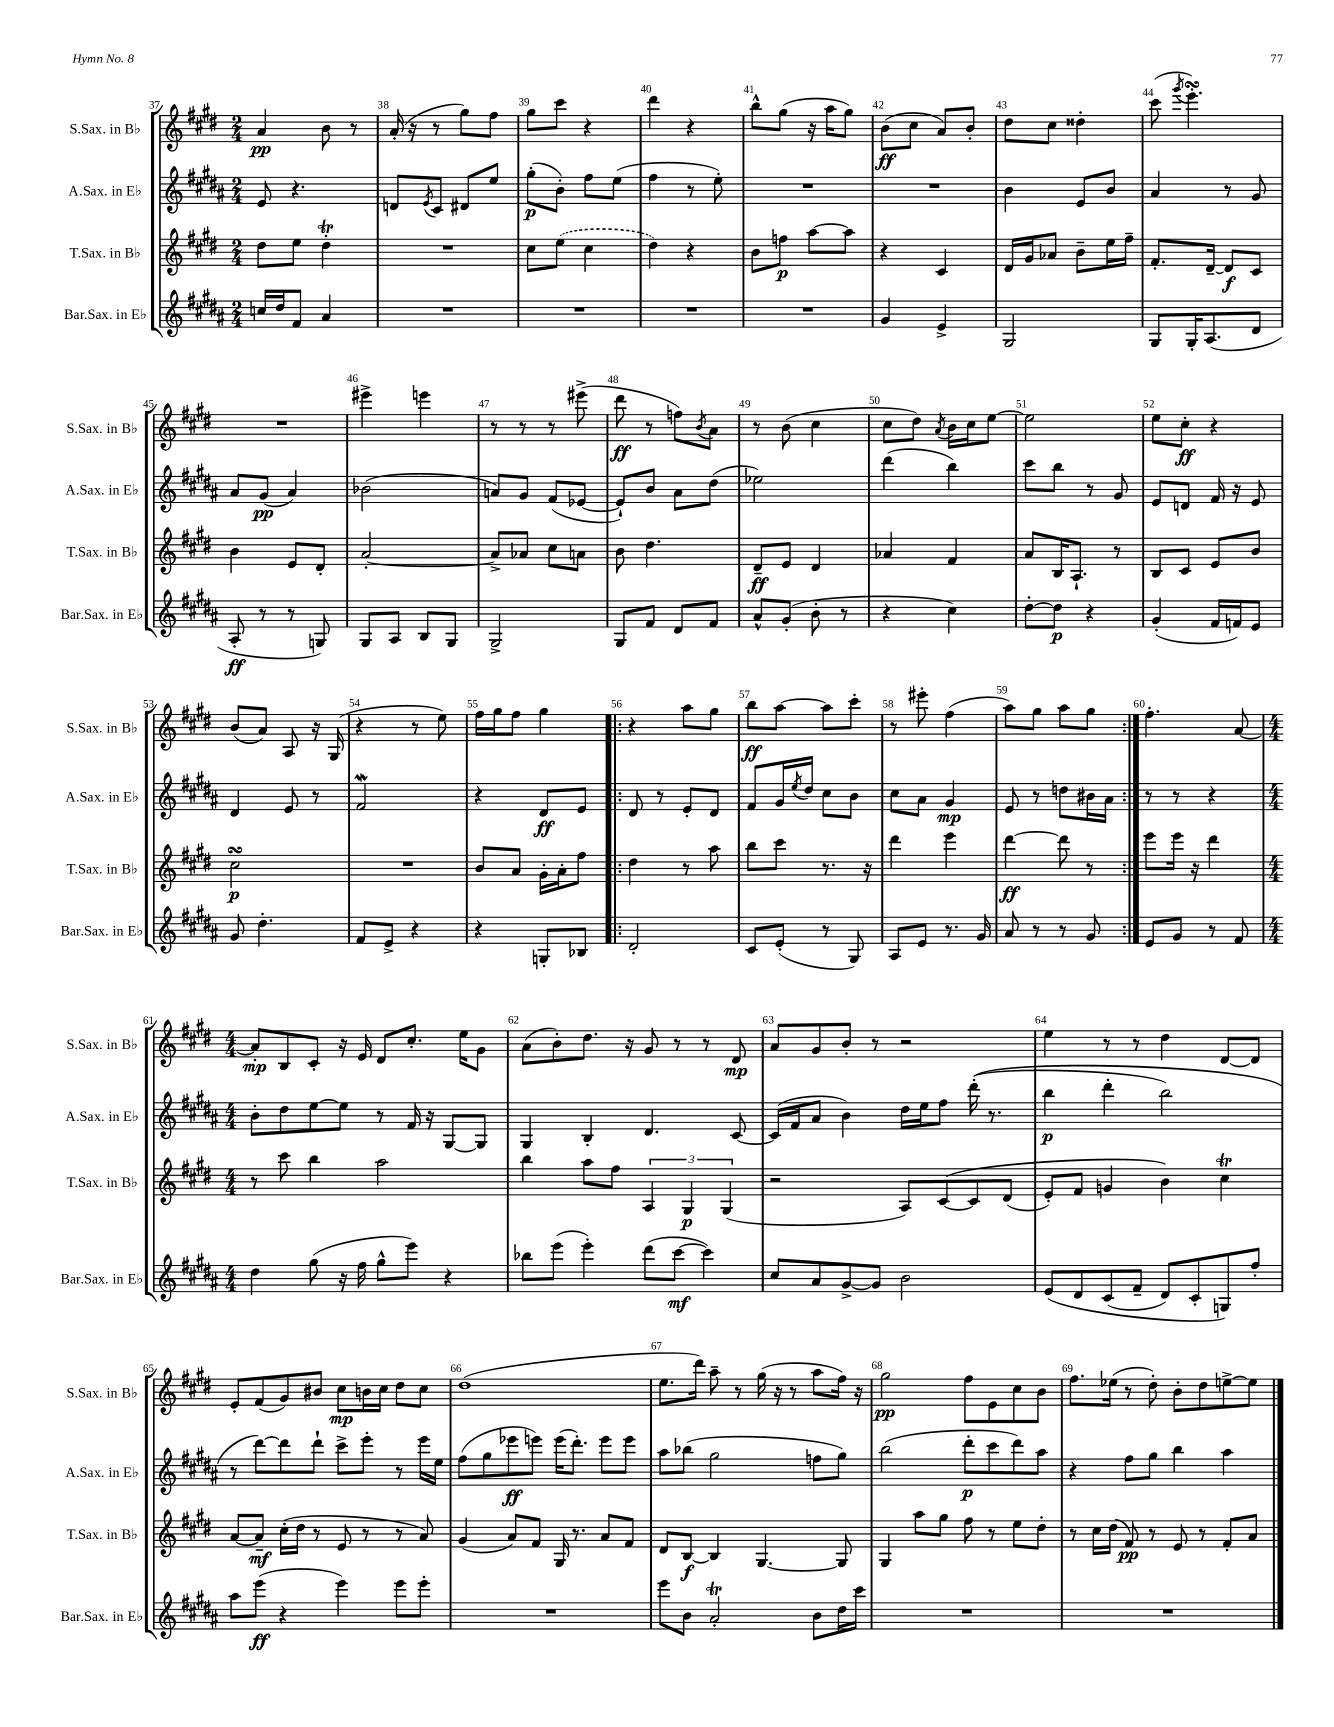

**kern	**dynam	**kern	**dynam	**kern	**dynam	**kern	**dynam
*part4	*part4	*part3	*part3	*part2	*part2	*part1	*part1
*staff4	*staff4	*staff3	*staff3	*staff2	*staff2	*staff1	*staff1
*I"Bar.Sax. in E♭	*	*I"T.Sax. in B♭	*	*I"A.Sax. in E♭	*	*I"S.Sax. in B♭	*
*I'Bar.Sax. in E♭	*	*I'T.Sax. in B♭	*	*I'A.Sax. in E♭	*	*I'S.Sax. in B♭	*
*clefG2	*	*clefG2	*	*clefG2	*	*clefG2	*
*k[f#c#g#d#a#]	*	*k[f#c#g#d#]	*	*k[f#c#g#d#a#]	*	*k[f#c#g#d#]	*
*M2/4	*	*M2/4	*	*M2/4	*	*M2/4	*
=37	=37	=37	=37	=37	=37	=37	=37
16ccn/LL	.	8dd#\L	.	8e/	.	4a/	pp
16dd#/J	.	.	.	.	.	.	.
8f#/J	.	8ee\J	.	4.r	.	.	.
4a#/	.	4dd#t'\	.	.	.	8b\	.
.	.	.	.	.	.	8r	.
=38	=38	=38	=38	=38	=38	=38	=38
2r	.	2r	.	8dn/L	.	(16a'/	.
.	.	.	.	.	.	16r	.
.	.	.	.	8qe/	.	.	.
.	.	.	.	8c#/J	.	8r	.
.	.	.	.	8d#X/L	.	8gg#\L)	.
.	.	.	.	8ee/J	.	8ff#\J	.
=39	=39	=39	=39	=39	=39	=39	=39
2r	.	8cc#\L	.	(8gg#'\L	p	8gg#\L	.
.	.	(8ee\J	.	8b'\J)	.	8ccc#\J	.
.	.	4cc#\	.	8ff#\L	.	4r	.
.	.	.	.	(8ee\J	.	.	.
=40	=40	=40	=40	=40	=40	=40	=40
2r	.	4dd#\)	.	4ff#\	.	4ddd#\	.
.	.	4r	.	8r	.	4r	.
.	.	.	.	8ee'\)	.	.	.
=41	=41	=41	=41	=41	=41	=41	=41
2r	.	8b\L	.	2r	.	8bb^^\L	.
.	.	8ffn\J	p	.	.	(8gg#\J	.
.	.	[8aa\L	.	.	.	16r	.
.	.	.	.	.	.	16aa\KL	.
.	.	8aa\J]	.	.	.	8gg#\J)	.
=42	=42	=42	=42	=42	=42	=42	=42
4g#/	.	4r	.	2r	.	(8b\L	ff
.	.	.	.	.	.	8cc#\J	.
4e^/	.	4c#/	.	.	.	8a/L)	.
.	.	.	.	.	.	8b'/J	.
=43	=43	=43	=43	=43	=43	=43	=43
2G#/	.	16d#/LL	.	4b\	.	8dd#\L	.
.	.	16g#/J	.	.	.	.	.
.	.	8a-X/J	.	.	.	8cc#\J	.
.	.	8b~\L	.	8e/L	.	4dd##X'\	.
.	.	16ee\L	.	8b/J	.	.	.
.	.	16ff#~\JJ	.	.	.	.	.
=44	=44	=44	=44	=44	=44	=44	=44
8G#/L	.	8.f#'/L	.	4a#/	.	(8ccc#\	.
.	.	.	.	.	.	8qggg#/	.
16G#'/K	.	.	.	.	.	4.eeesSSs'\)	.
(8.A#/	.	[16d#~/Jk	.	.	.	.	.
.	.	8d#/L]	f	8r	.	.	.
8d#/J	.	8c#/J	.	8g#/	.	.	.
!!LO:LB:g=z
=45	=45	=45	=45	=45	=45	=45	=45
8A#'/	ff	4b\	.	8a#/L	.	2r	.
8r	.	.	.	(8g#/J	pp	.	.
8r	.	8e/L	.	4a#/)	.	.	.
8Gn/)	.	8d#'/J	.	.	.	.	.
=46	=46	=46	=46	=46	=46	=46	=46
8G#/L	.	[2a'/	.	(2b-X\	.	4eee#X^\	.
8A#/J	.	.	.	.	.	.	.
8B/L	.	.	.	.	.	4eeen\	.
8G#/J	.	.	.	.	.	.	.
=47	=47	=47	=47	=47	=47	=47	=47
2G#^/	.	8a^/L]	.	8an/L)	.	8r	.
.	.	8a-X/J	.	8g#/J	.	8r	.
.	.	8cc#\L	.	(8f#/L	.	8r	.
.	.	8an\J	.	[8e-X/J	.	(8eee#X^\	.
=48	=48	=48	=48	=48	=48	=48	=48
8G#/L	.	8b\	.	8e-`/L])	.	8ddd#\	ff
8f#/J	.	4.dd#\	.	8b/J	.	8r	.
8d#/L	.	.	.	8a#\L	.	8ffn\L)	.
.	.	.	.	.	.	8qb/	.
8f#/J	.	.	.	(8dd#\J	.	8a\J	.
=49	=49	=49	=49	=49	=49	=49	=49
8a#^^/L	.	8d#~/L	ff	2ee-X\)	.	8r	.
(8g#'/J	.	8e/J	.	.	.	(8b\	.
8b'\	.	4d#/	.	.	.	4cc#\	.
8r	.	.	.	.	.	.	.
=50	=50	=50	=50	=50	=50	=50	=50
4r	.	4a-X/	.	(4ddd#\	.	8cc#\L	.
.	.	.	.	.	.	8dd#\J)	.
.	.	.	.	.	.	8qa/	.
4cc#\)	.	4f#/	.	4bb\)	.	16b\LL	.
.	.	.	.	.	.	16cc#\J	.
.	.	.	.	.	.	[8ee\J	.
=51	=51	=51	=51	=51	=51	=51	=51
[8dd#'\L	.	8a/L	.	8ccc#\L	.	2ee\]	.
8dd#\J]	p	16B/K	.	8bb\J	.	.	.
.	.	8.A`/J	.	.	.	.	.
4r	.	.	.	8r	.	.	.
.	.	8r	.	8g#/	.	.	.
=52	=52	=52	=52	=52	=52	=52	=52
(4g#'/	.	8B/L	.	8e/L	.	8ee\L	.
.	.	8c#/J	.	8dn/J	.	8cc#'\J	ff
16f#/LL	.	8e/L	.	16f#/	.	4r	.
16fn/J)	.	.	.	16r	.	.	.
8e/J	.	8b/J	.	8e/	.	.	.
!!LO:LB:g=z
=53	=53	=53	=53	=53	=53	=53	=53
8g#/	.	2cc#sSSS\	p	4d#/	.	(8b/L	.
4.dd#'\	.	.	.	.	.	8a/J)	.
.	.	.	.	8e/	.	8A/	.
.	.	.	.	8r	.	16r	.
.	.	.	.	.	.	(16G#/	.
=54	=54	=54	=54	=54	=54	=54	=54
8f#/L	.	2r	.	2f#W/	.	4r	.
8e^/J	.	.	.	.	.	.	.
4r	.	.	.	.	.	8r	.
.	.	.	.	.	.	8ee\)	.
=55	=55	=55	=55	=55	=55	=55	=55
4r	.	8b/L	.	4r	.	16ff#\LL	.
.	.	.	.	.	.	16gg#\J	.
.	.	8a/J	.	.	.	8ff#\J	.
8Gn'/L	.	16g#'\LL	.	8d#/L	ff	4gg#\	.
.	.	16a'\J	.	.	.	.	.
8B-X/J	.	8ff#\J	.	8e/J	.	.	.
=56!|:	=56!|:	=56!|:	=56!|:	=56!|:	=56!|:	=56!|:	=56!|:
2d#'/	.	4dd#\	.	8d#/	.	4r	.
.	.	.	.	8r	.	.	.
.	.	8r	.	8e'/L	.	8aa\L	.
.	.	8aa\	.	8d#/J	.	8gg#\J	.
=57	=57	=57	=57	=57	=57	=57	=57
8c#/L	.	8bb\L	.	8f#/L	.	8bb\L	ff
(8e'/J	.	8ccc#\J	.	16g#/L	.	[8aa\J	.
.	.	.	.	8qee/	.	.	.
.	.	.	.	16dd#/JJ	.	.	.
8r	.	8.r	.	8cc#\L	.	8aa\L]	.
8G#/)	.	.	.	8b\J	.	8ccc#'\J	.
.	.	16r	.	.	.	.	.
=58	=58	=58	=58	=58	=58	=58	=58
8A#/L	.	4ddd#\	.	8cc#\L	.	8r	.
8e/J	.	.	.	8a#\J	.	8eee#X'\	.
8.r	.	4eee\	.	4g#/	mp	(4ff#\	.
16g#/	.	.	.	.	.	.	.
=59	=59	=59	=59	=59	=59	=59	=59
8a#/	.	[4ddd#\	ff	8e/	.	8aa\L)	.
8r	.	.	.	8r	.	8gg#\J	.
8r	.	8ddd#\]	.	8ddn\L	.	8aa\L	.
8g#/	.	8r	.	16b#X\L	.	8gg#\J	.
.	.	.	.	16a#\JJ	.	.	.
=60:|!	=60:|!	=60:|!	=60:|!	=60:|!	=60:|!	=60:|!	=60:|!
8e/L	.	8eee\L	.	8r	.	4.ff#'\	.
8g#/J	.	16eee\Jk	.	8r	.	.	.
.	.	16r	.	.	.	.	.
8r	.	4ddd#\	.	4r	.	.	.
8f#/	.	.	.	.	.	[8a/	.
!!LO:LB:g=z
=61	=61	=61	=61	=61	=61	=61	=61
*M4/4	*	*M4/4	*	*M4/4	*	*M4/4	*
4dd#\	.	8r	.	8b'\L	.	8a'/L]	mp
.	.	8ccc#\	.	8dd#\	.	8B/	.
(8gg#\	.	4bb\	.	[8ee\	.	8c#'/J	.
16r	.	.	.	8ee\J]	.	16r	.
16ff#\	.	.	.	.	.	16e/	.
8gg#^^\L	.	2aa\	.	8r	.	8d#/L	.
8eee\J)	.	.	.	16f#/	.	8.cc#'/J	.
.	.	.	.	16r	.	.	.
4r	.	.	.	[8G#/L	.	.	.
.	.	.	.	.	.	16ee\KL	.
.	.	.	.	8G#/J]	.	8g#\J	.
=62	=62	=62	=62	=62	=62	=62	=62
8bb-X\L	.	4bb\	.	4G#/	.	(8a\L	.
(8eee\J	.	.	.	.	.	8b'\)	.
4eee'\)	.	8aa\L	.	4B'/	.	8.dd#\J	.
.	.	8ff#\J	.	.	.	.	.
.	.	.	.	.	.	16r	.
(8ddd#\L	.	6A/	.	4.d#/	.	8g#/	.
[8ccc#\J	mf	.	.	.	.	8r	.
.	.	6G#/	p	.	.	.	.
4ccc#\])	.	.	.	.	.	8r	.
.	.	(6G#/	.	.	.	.	.
.	.	.	.	[8c#/	.	8d#/	mp
=63	=63	=63	=63	=63	=63	=63	=63
8cc#/L	.	2r	.	(16c#/LL]	.	8a/L	.
.	.	.	.	16f#/J	.	.	.
8a#/	.	.	.	8a#/J	.	8g#/	.
[8g#^/	.	.	.	4b\)	.	8b'/J	.
8g#/J]	.	.	.	.	.	8r	.
2b\	.	8A/L)	.	16dd#\LL	.	2r	.
.	.	.	.	16ee\J	.	.	.
.	.	([8c#/	.	8ff#\J	.	.	.
.	.	8c#/]	.	((16ddd#'\	.	.	.
.	.	.	.	8.r	.	.	.
.	.	(8d#/J	.	.	.	.	.
=64	=64	=64	=64	=64	=64	=64	=64
(8e/L	.	8e'/L)	.	4bb\	p	4ee\	.
8d#/	.	8f#/J	.	.	.	.	.
(8c#/	.	4gn/	.	4ddd#'\	.	8r	.
8f#~/J	.	.	.	.	.	8r	.
8d#/L)	.	4b\)	.	2bb\)	.	4dd#\	.
8c#'/	.	.	.	.	.	.	.
8Gn/)	.	4cc#T\	.	.	.	[8d#/L	.
8ff#'/J	.	.	.	.	.	8d#/J]	.
!!LO:LB:g=z
=65	=65	=65	=65	=65	=65	=65	=65
8aa#\L	.	[8a/L	.	8r	.	8e'/L	.
(8eee\J	ff	8a~/J]	mf	[8ddd#\L)	.	(8f#/	.
4r	.	(16cc#'\LL	.	8ddd#\]	.	8g#/)	.
.	.	16dd#\JJ	.	.	.	.	.
.	.	8r	.	8ddd#`\J	.	8b#X/J	.
4eee\)	.	8e/	.	8ccc#^\L	.	8cc#\L	mp
.	.	8r	.	8eee'\J	.	16bn\L	.
.	.	.	.	.	.	16cc#\JJ	.
8eee\L	.	8r	.	8r	.	8dd#\L	.
8eee'\J	.	8a/)	.	16eee\LL	.	8cc#\J	.
.	.	.	.	16ee\JJ	.	.	.
=66	=66	=66	=66	=66	=66	=66	=66
1r	.	(4g#/	.	(8ff#\L	.	(1dd#	.
.	.	.	.	8gg#\	.	.	.
.	.	8a/L)	.	8eee-X\	ff	.	.
.	.	8f#/J	.	8eeen\J)	.	.	.
.	.	16G#/	.	(16eee\KL	.	.	.
.	.	8.r	.	8.ddd#'\J)	.	.	.
.	.	8a/L	.	8eee\L	.	.	.
.	.	8f#/J	.	8eee\J	.	.	.
=67	=67	=67	=67	=67	=67	=67	=67
8eee\L	.	8d#/L	.	8aa#\L	.	8.ee\L	.
8b\J	.	[8B/J	f	(8bb-X\J	.	.	.
.	.	.	.	.	.	16ddd#\Jk)	.
2a#t'/	.	4B/]	.	2gg#\	.	8aa~\	.
.	.	.	.	.	.	8r	.
.	.	[4.G#/	.	.	.	(16gg#\	.
.	.	.	.	.	.	16r	.
.	.	.	.	.	.	8r	.
8b\L	.	.	.	8ffn\L	.	8aa\L	.
16dd#\L	.	8G#/]	.	8gg#\J)	.	16ff#\Jk)	.
16ccc#\JJ	.	.	.	.	.	16r	.
=68	=68	=68	=68	=68	=68	=68	=68
1r	.	4G#/	.	(2bb\	.	2gg#\	pp
.	.	8aa\L	.	.	.	.	.
.	.	8gg#\J	.	.	.	.	.
.	.	8ff#\	.	8ddd#'\L	p	8ff#\L	.
.	.	8r	.	8ccc#\	.	8e\	.
.	.	8ee\L	.	8ddd#\)	.	8cc#\	.
.	.	8dd#'\J	.	8aa#\J	.	8b\J	.
=69	=69	=69	=69	=69	=69	=69	=69
1r	.	8r	.	4r	.	8.ff#\L	.
.	.	16cc#\LL	.	.	.	.	.
.	.	(16dd#\JJ	.	.	.	(16ee-X\Jk	.
.	.	8f#/)	pp	8ff#\L	.	8r	.
.	.	8r	.	8gg#\J	.	8dd#'\)	.
.	.	8e/	.	4bb\	.	8b'\L	.
.	.	8r	.	.	.	8dd#\	.
.	.	8f#'/L	.	4aa#\	.	[8een^\	.
.	.	8a/J	.	.	.	8ee\J]	.
==	==	==	==	==	==	==	==
*-	*-	*-	*-	*-	*-	*-	*-
